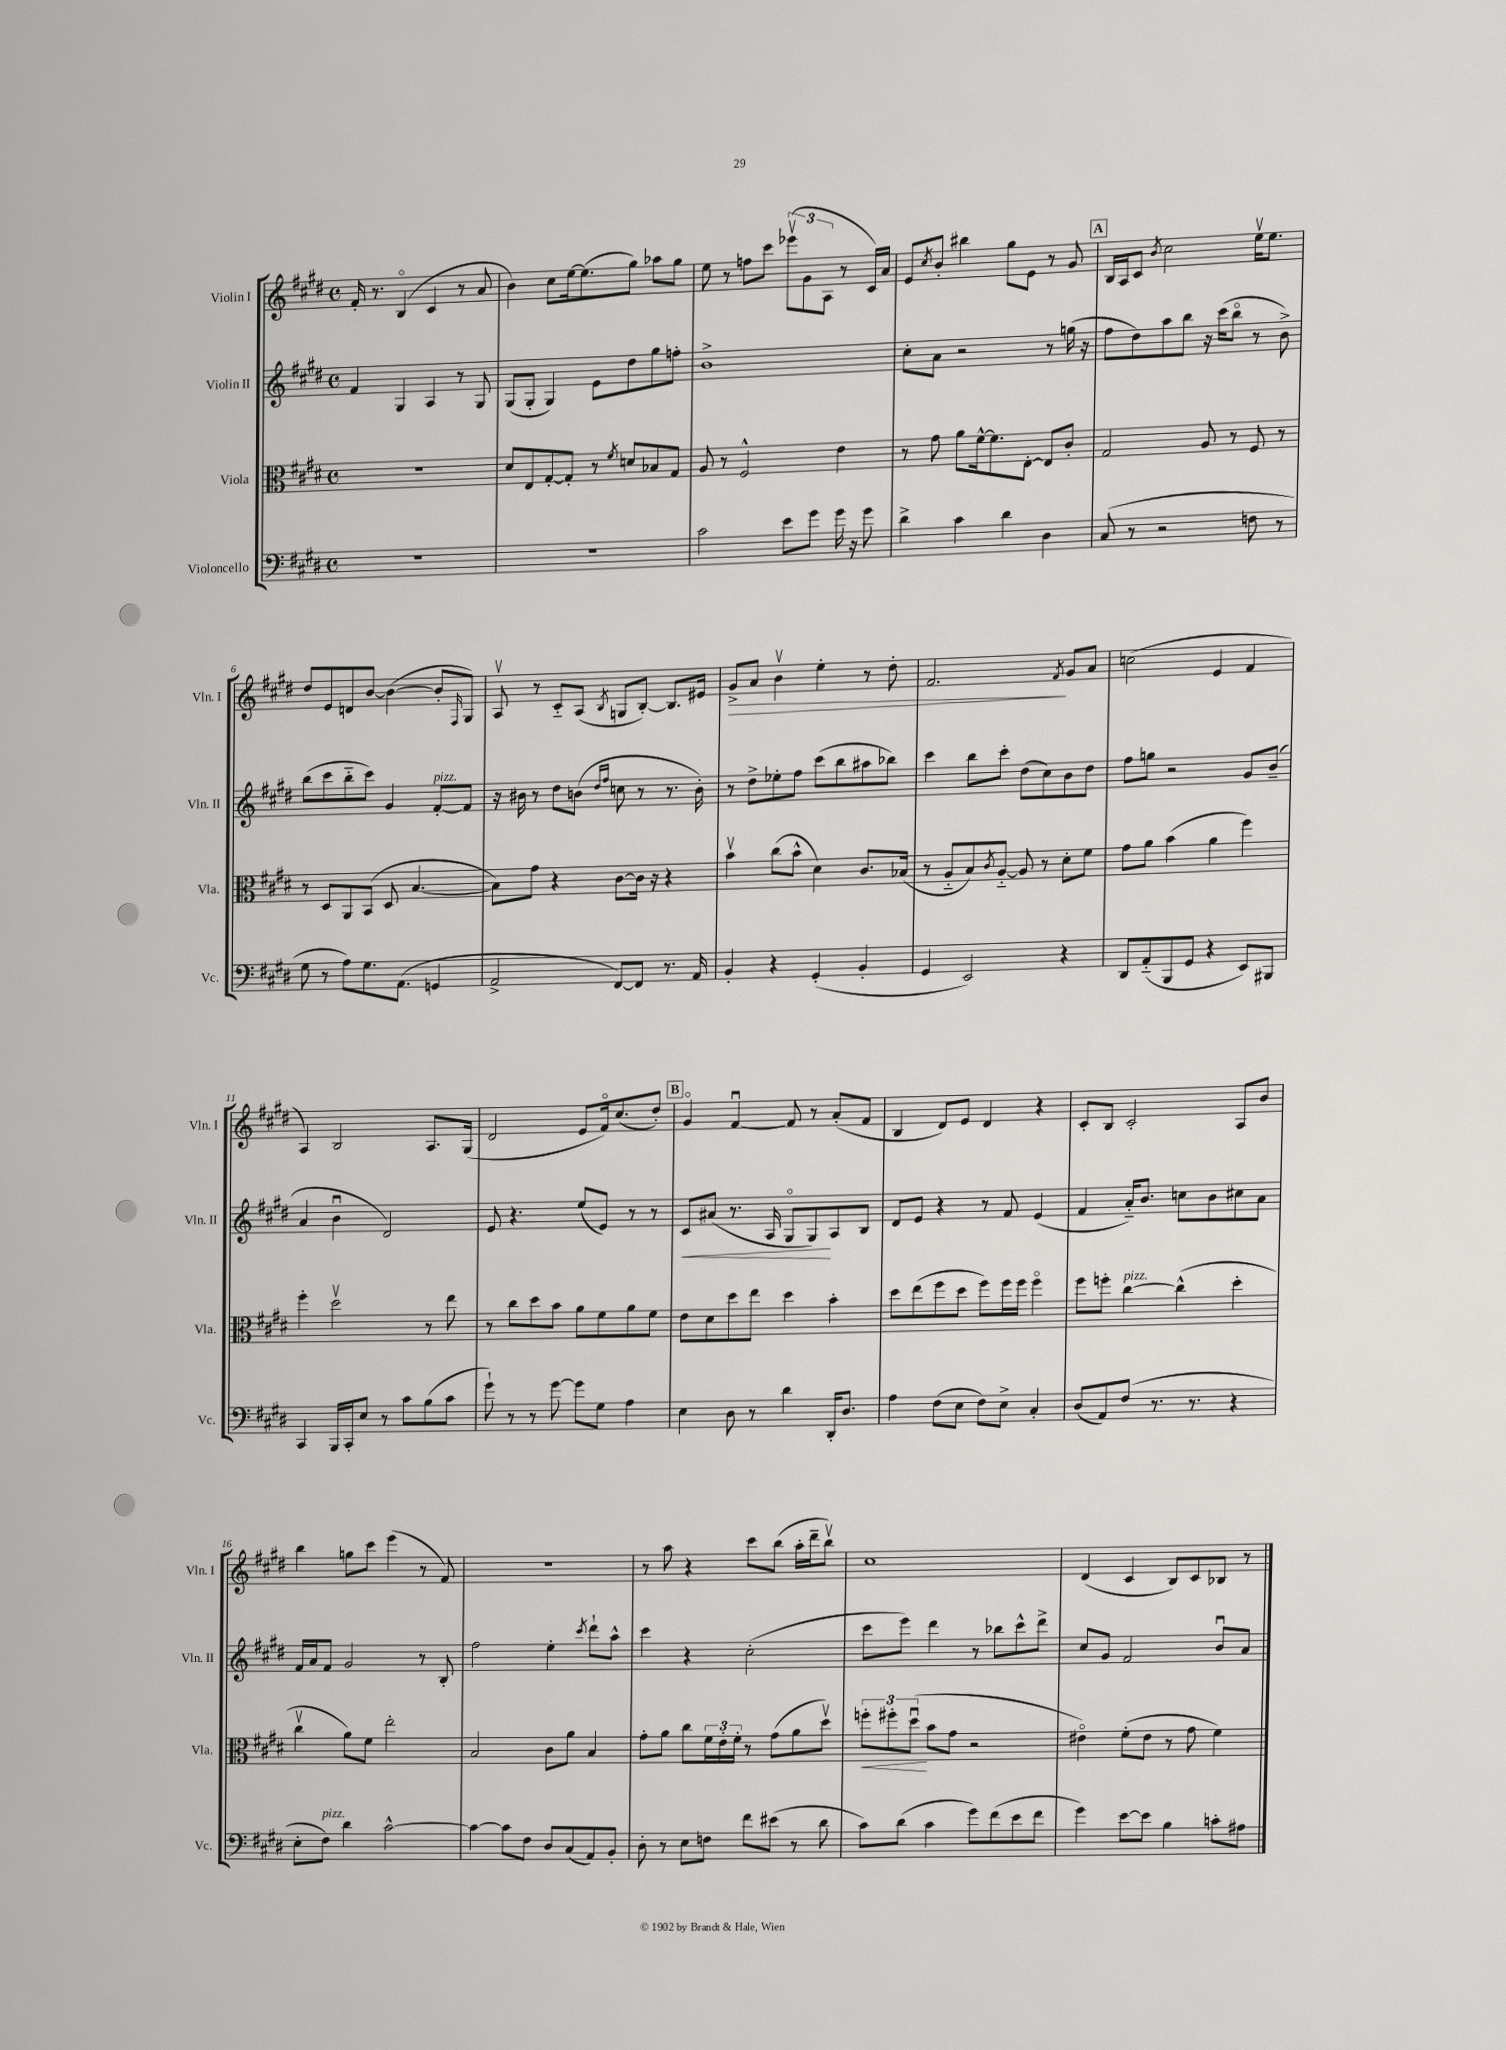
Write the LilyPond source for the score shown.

<<
\new StaffGroup <<
\new Staff = "s0" \with { instrumentName = "Violin I" shortInstrumentName = "Vln. I" } {
    \clef treble \key e \major \defaultTimeSignature \time 4/4
    fis'16-. r8. b4\flageolet( cis'4 r8 a'8 |
    b'4) cis''8 e''16~ e''8.( gis''8) aes''8 gis''8 |
    e''8 r8 f''8 cis'''8 \tuplet 3/2 { ees'''8\upbow( gis'8 a8 } r8 cis'16) a'16 |
    e'8 \acciaccatura { cis''8 } b'8-. bis''4 gis''8 e'8 r8 gis'8 |
    \mark \markup { \box "A" } b16 a16 cis'8 \acciaccatura { b'8 } cis''2 e''16\upbow e''8. |
    dis''8 e'8 d'8 b'8~ b'4~( b'8-. \grace { fis16 } gis8) |
    a8\upbow r8 cis'8-_ a8( \acciaccatura { b8 } g8 b8~-.) b8. eis'16 |
    gis'8->\> a'8 b'4\upbow e''4-. r8 dis''8-. |
    fis'2.\! \acciaccatura { fis'8 } gis'8 a'8 |
    c''2( e'4 fis'4 |
    a4) b2 a8. gis16( |
    dis'2 e'8 fis'16\flageolet) cis''8.( dis''8-.) |
    \mark \markup { \box "B" } gis'4\flageolet fis'4~\downbow fis'8 r8 a'8-.( fis'8 |
    b4 dis'8) e'8 dis'4 r4 |
    cis'8-. b8 cis'2-. a8 b'8 |
    b''4 g''8 cis'''8 e'''4( r8 fis'8) |
    R1 |
    r8 a''8 r4 cis'''8 b''8( a''16-. dis'''16-- b''8\upbow) |
    cis''1 |
    dis'4( cis'4 b8) cis'8 bes8 r8 \bar "|." |
}
\new Staff = "s1" \with { instrumentName = "Violin II" shortInstrumentName = "Vln. II" } {
    \clef treble \key e \major \defaultTimeSignature \time 4/4
    fis'4 gis4 a4 r8 gis8 |
    gis8( gis8-. gis4) e'8 dis''8 gis''8 f''8-. |
    b'1-> |
    cis''8-. a'8 r2 r8 g''16( r16 |
    \mark \markup { \box "A" } fis''8 dis''8) a''8 b''8 r16 cis'''16( b''8\flageolet r8 b'8->) |
    b''8( cis'''8 b''8-_ cis'''8) gis'4 fis'8~-.^\markup { \italic "pizz." } fis'8 |
    r16 bis'16 r8 dis''8 b'8( \grace { dis''16 fis''16 } c''8 r8 r8. b'16-.) |
    r8 dis''8-> ees''8-. fis''8 cis'''8( b''8 ais''8 bes''8) |
    cis'''4 b''8 cis'''8-. dis''8( cis''8) b'8 dis''8 |
    fis''8 g''8 r2 gis'8 b'8--( |
    a'4 b'4\downbow dis'2) |
    e'8 r4. e''8( e'8) r8 r8 |
    \mark \markup { \box "B" } cis'8\< ais'8( r8. a16 gis8\flageolet gis8\!) a8 b8 |
    dis'8 e'8 r4 r8 fis'8 e'4( |
    fis'4 a'16-_) b'8. c''8 b'8 cis''8 a'8 |
    fis'16 a'16 fis'8 gis'2 r8 b8-. |
    fis''2 e''4-. \acciaccatura { cis'''8 } dis'''8-! a''8-^ |
    cis'''4 r4 cis''2-.( |
    cis'''8 e'''8) dis'''4 r8 bes''8 cis'''8-^ dis'''8-> |
    cis''8 gis'8 fis'2 b'8\downbow a'8 \bar "|." |
}
\new Staff = "s2" \with { instrumentName = "Viola" shortInstrumentName = "Vla." } {
    \clef alto \key e \major \defaultTimeSignature \time 4/4
    R1 |
    dis'8 e8 gis8~-. gis8-. r8 \acciaccatura { fis'8 } d'8 bes8 gis8 |
    a8 r8 fis2-^ e'4 |
    r8 gis'8 a'8 fis'16~-^ fis'8. e8~-. e8 cis'8-. |
    \mark \markup { \box "A" } gis2 a8 r8 fis8 r8 |
    r8 dis8 a,8 b,8( dis8 b4.~ |
    b8) gis'8 r4 cis'8~ cis'16 r16 r4 |
    b'4\upbow cis''8( b'8-^ dis'4) cis'8. bes16( |
    r8 a8-_ b8) \acciaccatura { cis'8 } a8~-_ a8 r8 dis'8-. fis'8 |
    gis'8 a'8 b'4( a'4 fis''4) |
    fis''4-. dis''2\upbow r8 e''8 |
    r8 cis''8 dis''8 b'8 a'8 fis'8 a'8 fis'8 |
    \mark \markup { \box "B" } e'8 dis'8 dis''8 e''8 dis''4 b'4-. |
    dis''8 e''8( fis''8 dis''8 fis''8) fis''16 fis''16 fis''4\flageolet |
    fis''8 f''8-. cis''4~^\markup { \italic "pizz." } cis''4-^( dis''4-. |
    cis''4\upbow a'8) fis'8 e''2-. |
    b2 cis'8 a'8 b4 |
    gis'8-. a'8 cis''8 \tuplet 3/2 { fis'16 e'16-. fis'16-. } r8 gis'8( a'8 dis''8\upbow) |
    \tuplet 3/2 { f''8-.\< fis''8-. dis''8\downbow\!( } b'8 gis'8 r2 |
    eis'4\flageolet) fis'8-.( eis'8 r8 gis'8 fis'4) \bar "|." |
}
\new Staff = "s3" \with { instrumentName = "Violoncello" shortInstrumentName = "Vc." } {
    \clef bass \key e \major \defaultTimeSignature \time 4/4
    R1 |
    R1 |
    cis'2 e'8 gis'8 gis'16 r16 gis'8 |
    dis'4-> cis'4 dis'4 dis4 |
    \mark \markup { \box "A" } cis8( r8 r2 f8 r8 |
    gis8 r8 a8) gis8. a,8.( g,4 |
    a,2-> fis,8~) fis,8 r8. a,16 |
    b,4-. r4 gis,4-.( b,4-. |
    gis,4 e,2) r4 |
    dis,8 a,8-_( b,,8 gis,8 r4 e,8) bis,,8 |
    cis,4 b,,16 cis,16-. e8 r8 cis'8 b8( cis'8 |
    gis'8-!) r8 r8 gis'8~ gis'8 gis8 a4 |
    \mark \markup { \box "B" } e4 dis8 r8 dis'4 dis,16-. dis8. |
    a4 fis8( e8 fis8) e8-> cis4-. |
    dis8( a,8) fis8( r8. r8. r4 |
    e8-. fis8^\markup { \italic "pizz." }) dis'4 cis'2~-^ |
    cis'4~ cis'8 fis8 dis8 cis8( a,8) b,8-. |
    dis8-. r8 e8 f8 fis'8 eis'8( r8 dis'8 |
    cis'8) dis'8( cis'4 gis'8) fis'8( e'8 fis'8 |
    gis'4) e'8~ e'8 b4 c'8-. ais8 \bar "|." |
}
>>
>>
